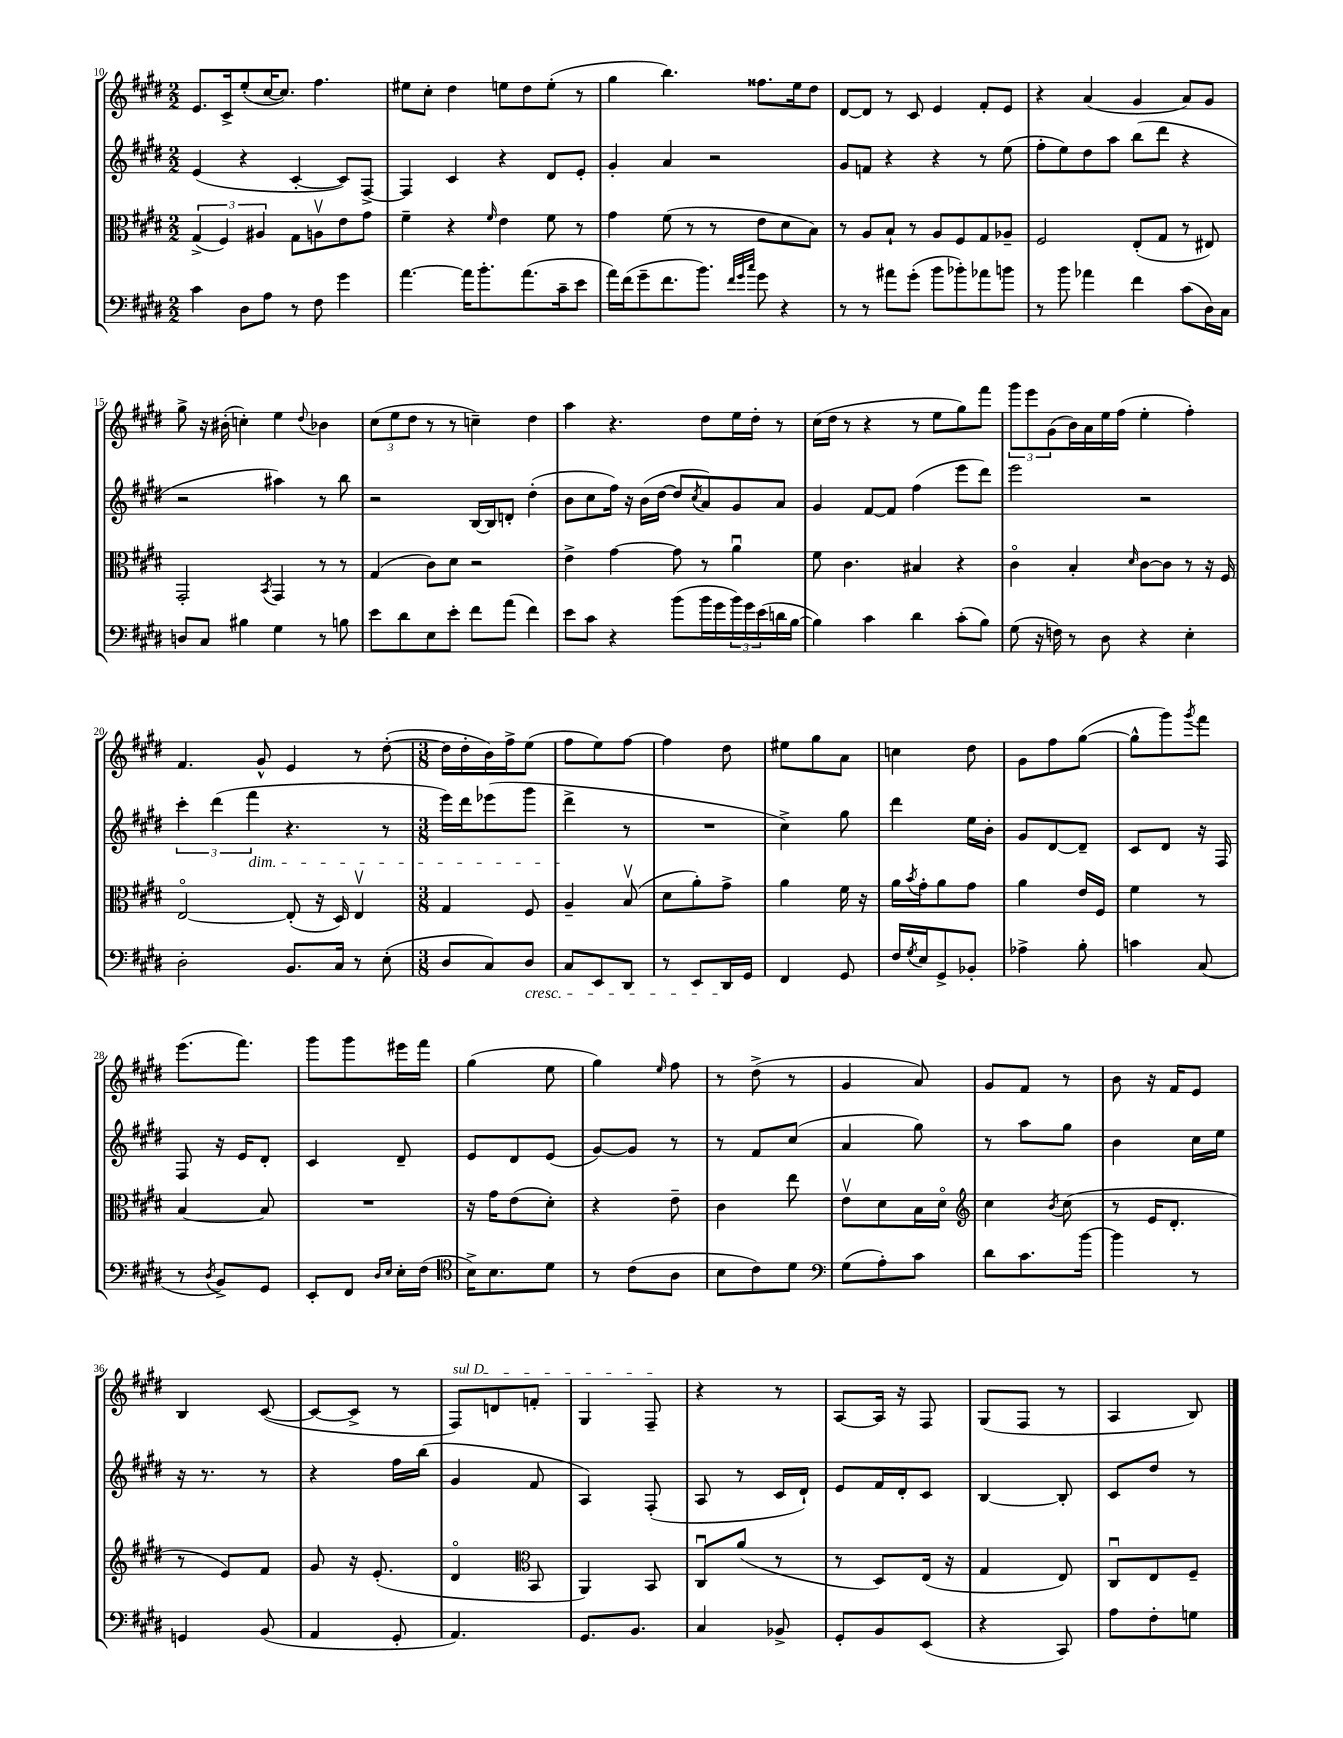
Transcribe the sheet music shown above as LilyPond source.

<<
\new StaffGroup <<
\new Staff = "s0" {
    \clef treble \key e \major \numericTimeSignature \time 2/2
    e'8. cis'16-> e''8-.( cis''16~ cis''8.) fis''4. |
    eis''8 cis''8-. dis''4 e''8 dis''8 e''8-.( r8 |
    gis''4 b''4.) fisis''8. e''16 dis''8 |
    dis'8~ dis'8 r8 cis'8 e'4 fis'8-. e'8 |
    r4 a'4( gis'4 a'8) gis'8 |
    gis''8-> r16 bis'16-.( c''4-.) e''4 \appoggiatura { dis''8 } bes'4 |
    \tuplet 3/2 { cis''8( e''8 dis''8 } r8 r8 c''4--) dis''4 |
    a''4 r4. dis''8 e''16 dis''16-. r8 |
    cis''16( dis''16 r8 r4 r8 e''8 gis''8) fis'''8 |
    \tuplet 3/2 { gis'''8 e'''8 gis'8( } b'16) a'16 e''16 fis''16( e''4-. fis''4-.) |
    fis'4. gis'8-^ e'4 r8 dis''8~-.( |
    \numericTimeSignature \time 3/8 dis''16 dis''16-. b'16) fis''16-> e''8( |
    fis''8 e''8) fis''8~ |
    fis''4 dis''8 |
    eis''8 gis''8 a'8 |
    c''4 dis''8 |
    gis'8 fis''8 gis''8~( |
    gis''8-^ gis'''8) \acciaccatura { gis'''8 } fis'''8 |
    e'''8.( fis'''8.) |
    gis'''8 gis'''8 eis'''16 fis'''16 |
    gis''4( e''8 |
    gis''4) \grace { e''16 } fis''8 |
    r8 dis''8->( r8 |
    gis'4 a'8) |
    gis'8 fis'8 r8 |
    b'8 r16 fis'16 e'8 |
    b4 cis'8~( |
    cis'8~ cis'8-> r8 |
    \once \override TextSpanner.bound-details.left.text = \markup { \italic "sul D" } fis8\startTextSpan) d'8 f'8-. |
    gis4 fis8--\stopTextSpan |
    r4 r8 |
    a8~ a16 r16 fis8 |
    gis8( fis8 r8 |
    a4 b8) \bar "|." |
}
\new Staff = "s1" {
    \clef treble \key e \major \numericTimeSignature \time 2/2
    e'4( r4 cis'4~-. cis'8) fis8~-> |
    fis4 cis'4 r4 dis'8 e'8-. |
    gis'4-. a'4 r2 |
    gis'8 f'8 r4 r4 r8 e''8( |
    fis''8-. e''8) dis''8 a''8 b''8( dis'''8 r4 |
    r2 ais''4) r8 b''8 |
    r2 b16~ b16 d'8-. dis''4-.( |
    b'8 cis''8 fis''16) r16 b'16( dis''16~ dis''8 \acciaccatura { cis''8 } a'8) gis'8 a'8 |
    gis'4 fis'8~ fis'8 fis''4( e'''8 dis'''8) |
    e'''2 r2 |
    \tuplet 3/2 { cis'''4-. dis'''4( fis'''4\dim } r4. r8 |
    \numericTimeSignature \time 3/8 e'''16) dis'''16 ees'''8( gis'''8 |
    dis'''4->\! r8 |
    R4. |
    cis''4->) gis''8 |
    dis'''4 e''16 b'16-. |
    gis'8 dis'8~ dis'8-- |
    cis'8 dis'8 r16 fis16 |
    fis8 r16 e'16 dis'8-. |
    cis'4 dis'8-- |
    e'8 dis'8 e'8( |
    gis'8~) gis'8 r8 |
    r8 fis'8 cis''8( |
    a'4 gis''8) |
    r8 a''8 gis''8 |
    b'4 cis''16 e''16 |
    r16 r8. r8 |
    r4 fis''16 b''16( |
    gis'4 fis'8 |
    a4) fis8-.( |
    a8 r8 cis'16 dis'16-!) |
    e'8 fis'16 dis'16-. cis'8 |
    b4~ b8-. |
    cis'8 dis''8 r8 \bar "|." |
}
\new Staff = "s2" {
    \clef alto \key e \major \numericTimeSignature \time 2/2
    \tuplet 3/2 { gis4->( fis4) ais4 } gis8 a8\upbow e'8 gis'8 |
    fis'4-- r4 \grace { fis'16 } e'4 fis'8 r8 |
    gis'4 fis'8( r8 r8 e'8 dis'8 b8) |
    r8 a8 b8-! r8 a8 fis8 gis8 aes8-- |
    fis2 e8-.( gis8 r8 eis8) |
    gis,2-. \acciaccatura { b,8 } gis,4 r8 r8 |
    gis4( cis'8) dis'8 r2 |
    e'4-> gis'4~ gis'8 r8 a'4\downbow |
    fis'8 cis'4. bis4 r4 |
    cis'4\flageolet b4-. \grace { dis'16 } cis'8~ cis'8 r8 r16 fis16 |
    e2~\flageolet e8-.( r16 dis16) e4\upbow |
    \numericTimeSignature \time 3/8 gis4 fis8 |
    a4-- b8\upbow( |
    dis'8 a'8-.) gis'8-> |
    a'4 fis'16 r16 |
    a'16 \acciaccatura { b'8 } gis'16-. a'8 gis'8 |
    a'4 e'16 fis16 |
    fis'4 r8 |
    b4~ b8 |
    R4. |
    r16 gis'16 e'8( dis'8-.) |
    r4 e'8-- |
    cis'4 e''8 |
    e'8\upbow dis'8 b16 dis'16\flageolet |
    \clef treble cis''4 \acciaccatura { b'8 } cis''8( |
    r8 e'16 dis'8.-. |
    r8 e'8) fis'8 |
    gis'8 r16 e'8.-.( |
    dis'4\flageolet \clef alto b,8 |
    a,4) b,8 |
    cis8\downbow a'8( r8 |
    r8 dis8) e16( r16 |
    gis4 e8) |
    cis8\downbow e8 fis8-- \bar "|." |
}
\new Staff = "s3" {
    \clef bass \key e \major \numericTimeSignature \time 2/2
    cis'4 dis8 a8 r8 fis8 gis'4 |
    a'4.~ a'16 b'8.-. a'8.( cis'16-- e'8 |
    a'16) fis'16( gis'8-- fis'8. b'8.) \grace { fis'32 gis'32 cis''32 } gis'8 r4 |
    r8 r8 ais'8 gis'8-.( b'8 bes'8-.) aes'8 b'8 |
    r8 b'8 aes'4 fis'4 cis'8( dis16) cis16 |
    d8 cis8 bis4 gis4 r8 b8 |
    e'8 dis'8 e8 e'8-. fis'8 a'8( fis'4) |
    e'8 cis'8 r4 b'8( b'16 gis'16 \tuplet 3/2 { b'16) gis'16 e'16( } d'16 b16~ |
    b4) cis'4 dis'4 cis'8-.( b8) |
    gis8( r16 f16) r8 dis8 r4 e4-. |
    dis2-. b,8. cis16 r8 e8-.( |
    \numericTimeSignature \time 3/8 dis8 cis8) dis8\cresc |
    cis8 e,8 dis,8 |
    r8 e,8 dis,16\! gis,16 |
    fis,4 gis,8 |
    fis16 \acciaccatura { gis8 } e16 gis,8-> bes,8-. |
    aes4-> b8-. |
    c'4 cis8( |
    r8 \acciaccatura { dis8 } b,8->) gis,8 |
    e,8-. fis,8 \grace { dis16 e16 } e16-. fis16( |
    \clef tenor b16->) b8. dis'8 |
    r8 cis'8( a8 |
    b8 cis'8) dis'8 |
    \clef bass gis8( a8-.) cis'8 |
    dis'8 cis'8. b'16~ |
    b'4 r8 |
    g,4 b,8( |
    a,4 gis,8-. |
    a,4.) |
    gis,8. b,8. |
    cis4 bes,8-> |
    gis,8-. b,8 e,8( |
    r4 cis,8) |
    a8 fis8-. g8 \bar "|." |
}
>>
>>
\layout { \context { \Score currentBarNumber = #10 } }
